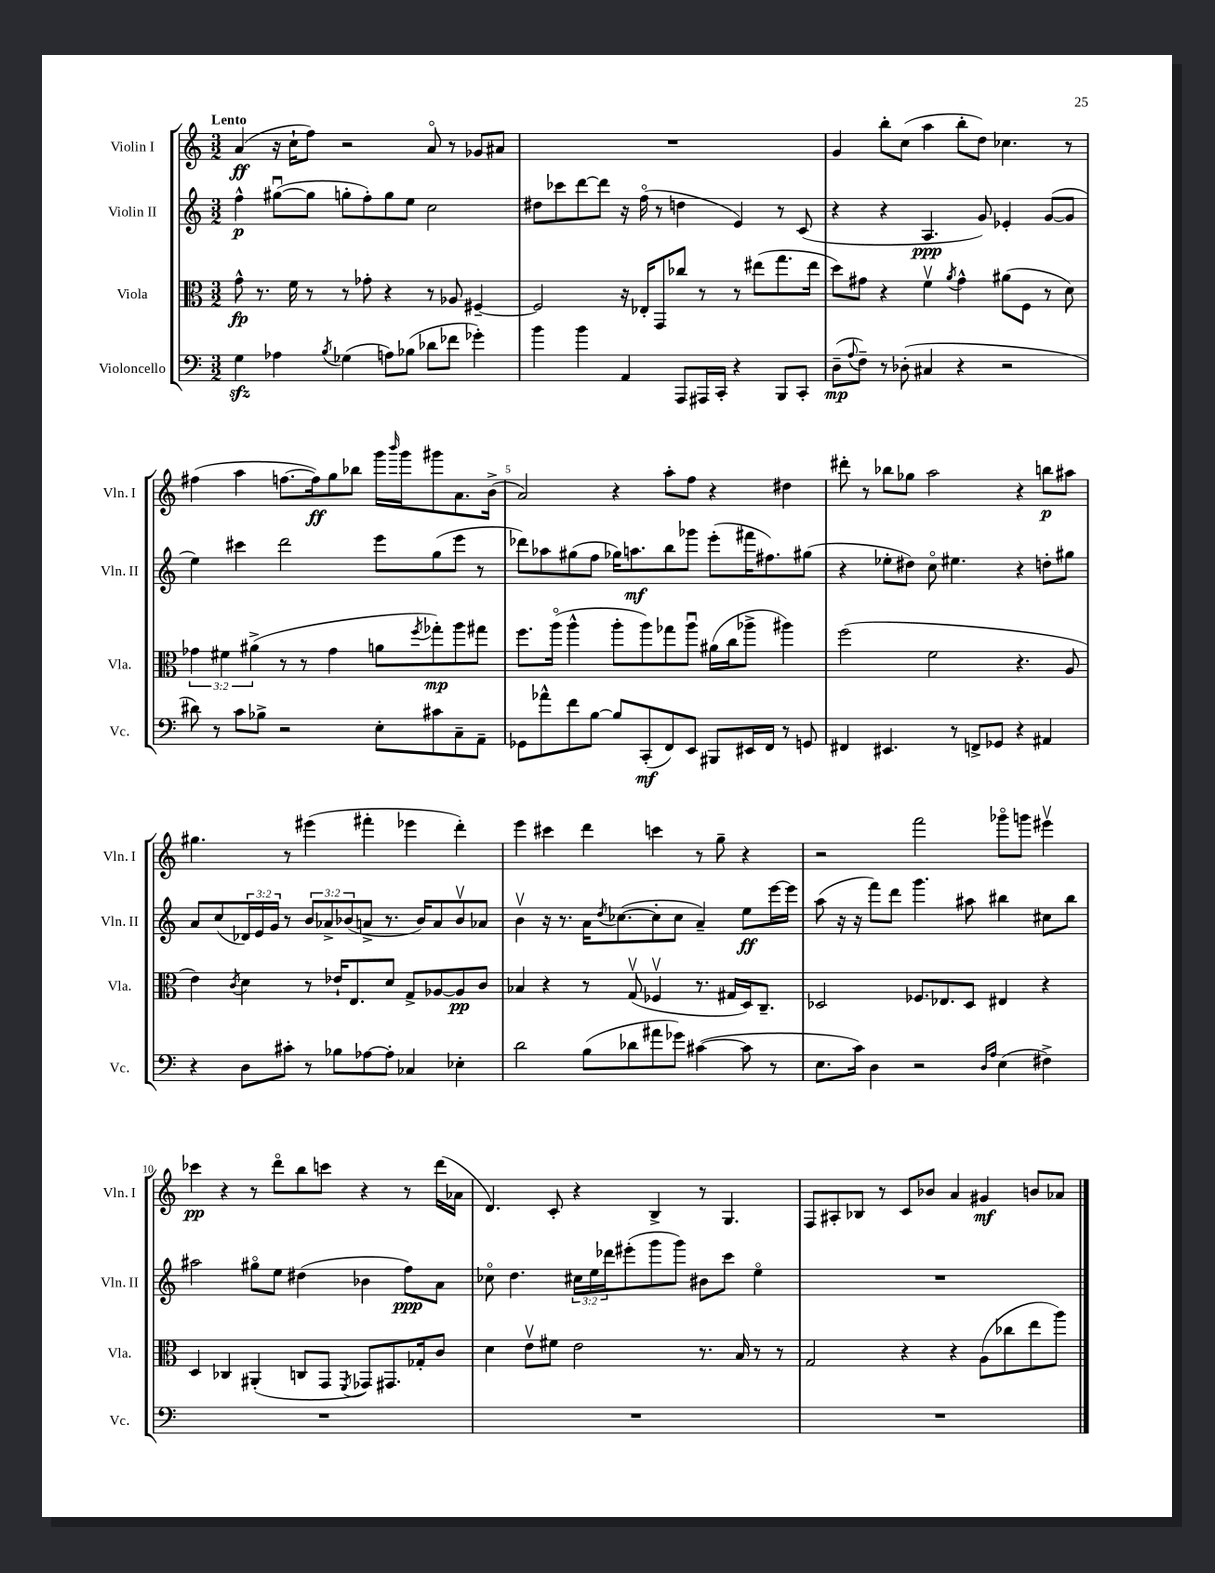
<<
\new StaffGroup <<
\new Staff = "s0" \with { instrumentName = "Violin I" shortInstrumentName = "Vln. I" } {
    \clef treble \key c \major \numericTimeSignature \time 3/2 \tempo "Lento"
    a'4\ff( r16 c''16-! f''8) r2 a'8\flageolet r8 ges'8 ais'8 |
    R1. |
    g'4 b''8-. c''8( a''4 b''8-. d''8) ces''4. r8 |
    fis''4( a''4 f''8.~ f''16\ff) g''8 bes''8 g'''16 \grace { b'''16 } g'''16 gis'''8 a'8. b'16->( |
    a'2) r4 a''8-. f''8 r4 dis''4 |
    dis'''8-. r8 bes''8 ges''8 a''2 r4 b''8\p ais''8 |
    gis''4. r8 eis'''4( fis'''4-. ees'''4 d'''4-.) |
    e'''4 cis'''4 d'''4 c'''4 r8 g''8-- r4 |
    r2 f'''2 ges'''8\flageolet g'''8 eis'''4\upbow |
    ces'''4\pp r4 r8 d'''8\flageolet b''8 c'''8 r4 r8 d'''16( aes'16 |
    d'4.) c'8-. r4 b4-> r8 g4. |
    f8 ais8-. bes8 r8 c'8 bes'8 a'4 gis'4\mf b'8 aes'8 \bar "|." |
}
\new Staff = "s1" \with { instrumentName = "Violin II" shortInstrumentName = "Vln. II" } {
    \clef treble \key c \major \numericTimeSignature \time 3/2 \override Staff.TupletNumber.text = #tuplet-number::calc-fraction-text
    f''4-^\p gis''8~\downbow( gis''8 g''8-. f''8-.) g''8 e''8 c''2 |
    dis''8 ces'''8 d'''8~ d'''8 r16 f''16\flageolet( r8 d''4 e'4) r8 c'8( |
    r4 r4 a4.\ppp g'8) ees'4-. g'8~( g'8 |
    e''4) cis'''4 d'''2 e'''8 g''8( e'''8 r8 |
    des'''8) aes''8 gis''8( f''8 ges''16) a''8.\mf b''8 ges'''8 e'''8-.( fis'''16 fis''8.) gis''8( |
    r4 ees''8-. dis''8) c''8\flageolet eis''4. r4 d''8-. gis''8 |
    a'8 c''8( \tuplet 3/2 { des'16) e'16 g'16 } r8 \tuplet 3/2 { b'8 aes'8-> bes'8( } a'8-> r8. bes'16) a'8 bes'8\upbow aes'8 |
    b'4\upbow r16 r8. a'16 \acciaccatura { d''8 } ces''8.~( ces''8-. ces''8 a'4--) e''8\ff e'''16~ e'''16 |
    a''8( r16 r16 f'''8) d'''8 g'''4. ais''8 bis''4 cis''8 bis''8 |
    ais''2 gis''8\flageolet e''8 dis''4( bes'4 f''8\ppp) a'8 |
    ces''8\flageolet d''4. \tuplet 3/2 { cis''16 e''16 des'''16 } eis'''8-.( g'''8 g'''8) bis'8 c'''8 e''4\flageolet |
    R1. \bar "|." |
}
\new Staff = "s2" \with { instrumentName = "Viola" shortInstrumentName = "Vla." } {
    \clef alto \key c \major \numericTimeSignature \time 3/2 \override Staff.TupletNumber.text = #tuplet-number::calc-fraction-text
    g'8-^\fp r8. f'16 r8 r8 ges'8-. r4 r8 aes8 fis4~-- |
    fis2 r16 ees16-. g,8 ces''8 r8 r8 eis''8( g''8. eis''16 |
    d''8) gis'8 r4 f'4\upbow \acciaccatura { a'8 } gis'4-^ ais'8( f8 r8 d'8) |
    \tuplet 3/2 { ges'4 fis'4 ais'4->( } r8 r8 ges'4 a'8 \acciaccatura { f''8 } ges''8-.\mp) a''8 gis''8 |
    f''8. a''16\flageolet( a''4-^ a''8-. a''8) ges''8 a''8\downbow ais'16( c''16 aes''8-> ais''4) |
    f''2( f'2 r4. a8 |
    e'4) \acciaccatura { c'8 } d'4 r8 ees'16-! e8. d'8 g8-> aes8~ aes8\pp c'8 |
    bes4 r4 r8 g8\upbow( fes4\upbow r8. gis16 d16) c8.-- |
    des2 fes8. ees8. des8 eis4 r4 |
    d4 ces4 ais,4-.( c8 g,8 \acciaccatura { f,8 } ges,8) gis,8. ges16-. c'8 |
    d'4 e'8\upbow fis'8 e'2 r8. b16 r8 r8 |
    g2 r4 r4 a8( ces''8 e''8 a''8) \bar "|." |
}
\new Staff = "s3" \with { instrumentName = "Violoncello" shortInstrumentName = "Vc." } {
    \clef bass \key c \major \numericTimeSignature \time 3/2
    g4\sfz aes4 \acciaccatura { b8 } ges4( a8) bes8( des'8 fes'8 ges'4-.) |
    b'4 b'4 a,4 a,,8 ais,,16 c,16-. r4 b,,8 c,8-. |
    d8--\mp( \appoggiatura { a8 } f8--) r8 des8-.( cis4 r4 r2 |
    dis'8) r8 c'8 bes8-> r2 e8-. cis'8 c8-- a,8-- |
    ges,8 aes'8-^ f'8 b8~ b8 c,8-.\mf( f,8) e,8 bis,,8 eis,16 f,16 r8 g,8 |
    fis,4 eis,4. r8 f,8-> ges,8 r4 ais,4 |
    r4 d8 cis'8-. r8 bes8 aes8~ aes8-. ces4 ees4-. |
    d'2 b8( des'8 ais'8 ges'8) cis'4~( cis'8 r8 |
    e8. c'16) d4 r2 \grace { d16 a16 } e4( fis4->) |
    R1. |
    R1. |
    R1. \bar "|." |
}
>>
>>
\layout { \context { \Score \override BarNumber.break-visibility = ##(#f #t #t) barNumberVisibility = #(every-nth-bar-number-visible 5) } }
